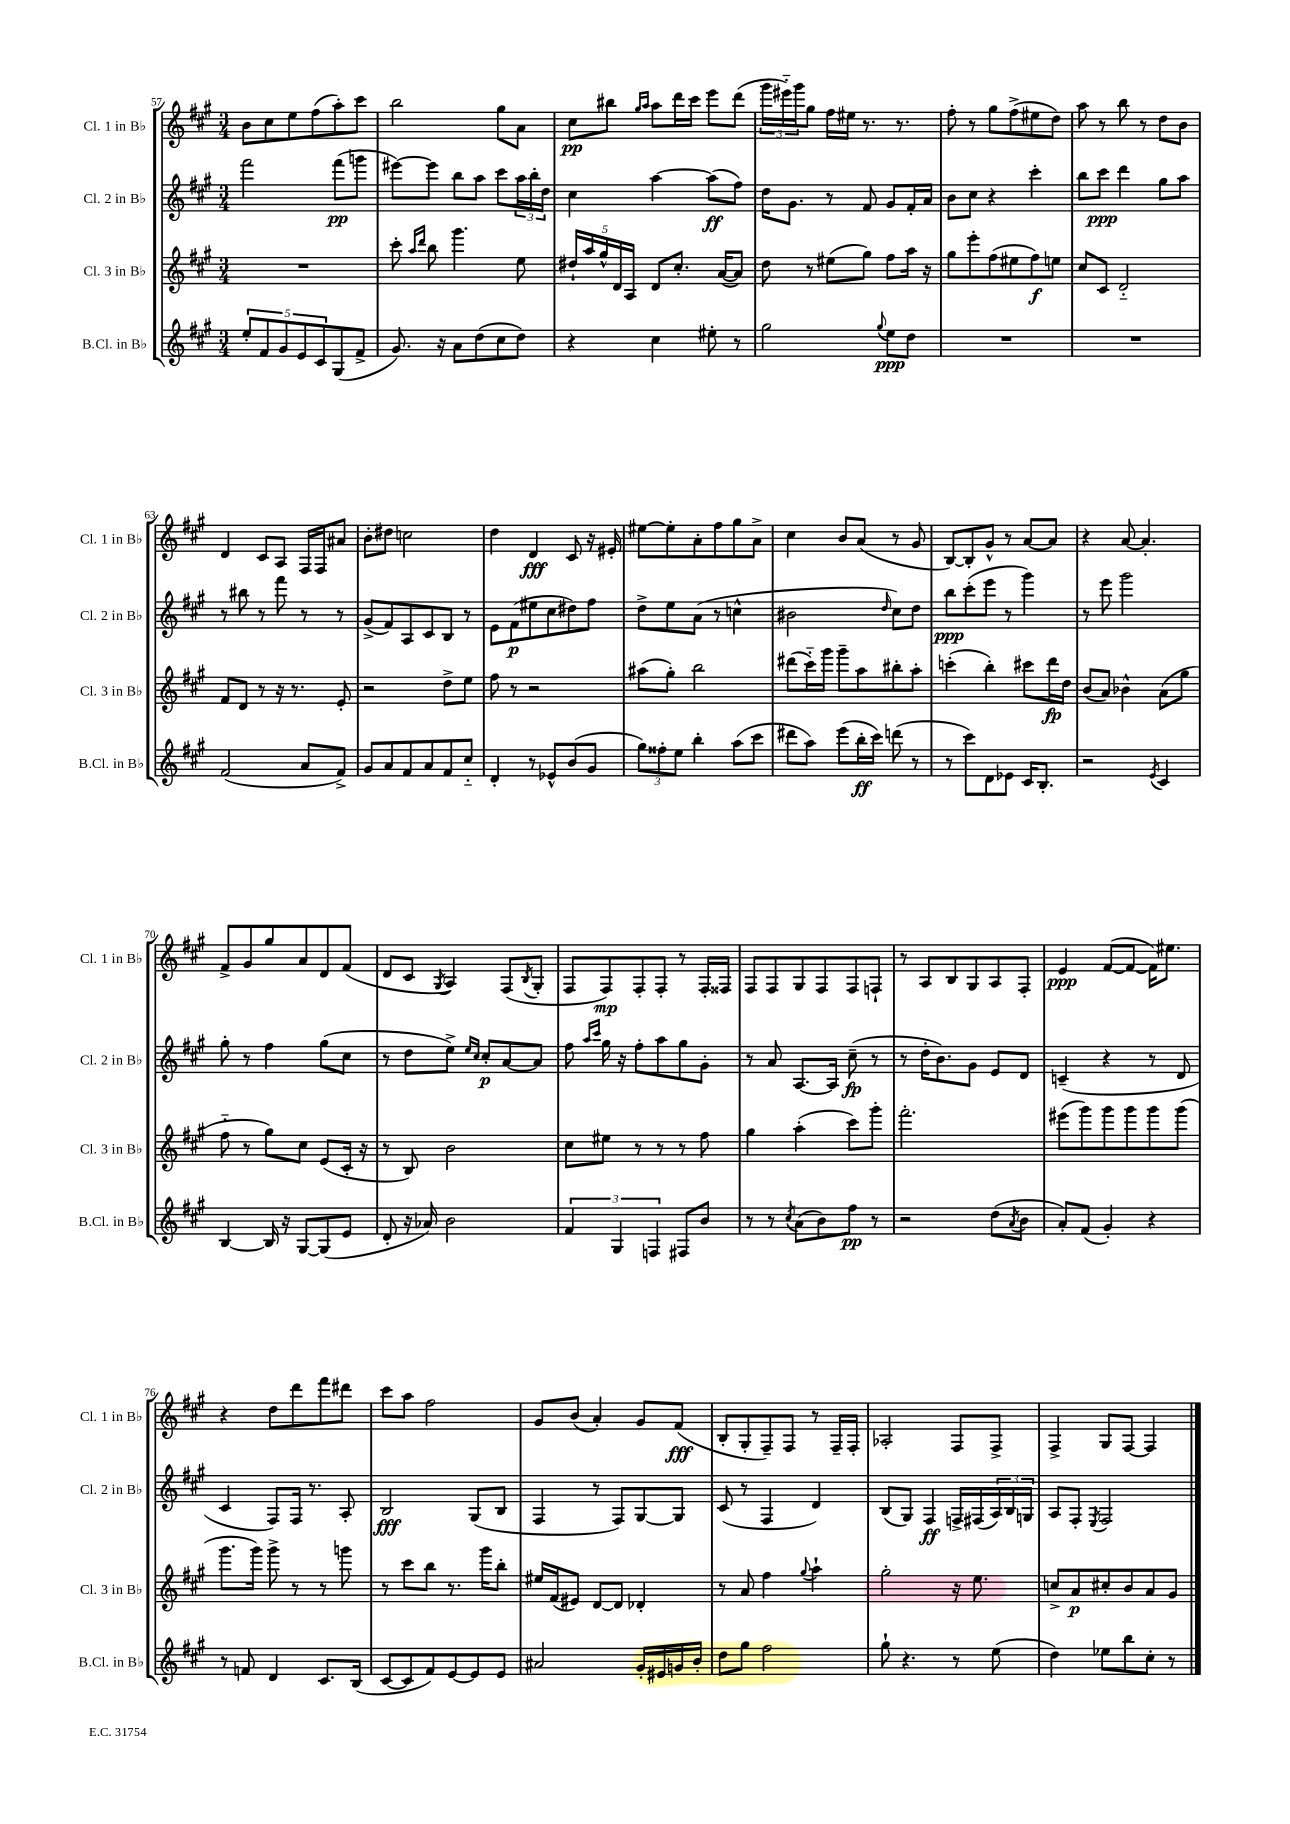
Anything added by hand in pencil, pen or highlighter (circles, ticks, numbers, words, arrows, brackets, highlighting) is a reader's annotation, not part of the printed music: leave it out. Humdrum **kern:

**kern	**kern	**kern	**kern
*staff4	*staff3	*staff2	*staff1
*clefG2	*clefG2	*clefG2	*clefG2
*k[f#c#g#]	*k[f#c#g#]	*k[f#c#g#]	*k[f#c#g#]
*M3/4	*M3/4	*M3/4	*M3/4
10ee'	2.r	2fff#	8b
10f#	.	.	.
.	.	.	8cc#
10g#	.	.	.
.	.	.	8ee
10e	.	.	.
.	.	.	(8ff#
10c#	.	.	.
(8G#	.	(8fff#	8aa')
8f#^	.	8ggg	8ccc#
=	=	=	=
8.g#)	8ccc#'	[8eee#)	2bb
.	16qqaa	.	.
.	16qqddd	.	.
.	8bb	8eee#]	.
16r	.	.	.
8a	4.ggg#	8bb	.
(8dd	.	8aa	.
8cc#	.	8ccc#	8gg#
8dd)	8ee	24aa	8a
.	.	24bb'	.
.	.	24dd	.
=	=	=	=
4r	20dd#`	4cc#	8cc#
.	20aa	.	.
.	20gg#^^	.	.
.	.	.	8bb#
.	20d	.	.
.	20A	.	.
.	.	.	16qqgg#
.	.	.	16qqaa
4cc#	8d	[4aa	8aa
.	8.cc#'	.	16ddd
.	.	.	16ccc#
8ee#'	.	(8aa]	8eee
.	([16a	.	.
8r	8a])	8ff#)	(8ddd
=	=	=	=
2gg#	8dd	16dd	24ggg#
.	.	.	24eee#'~)
.	.	8.g#	.
.	.	.	24ggg#
.	8r	.	8gg#
.	(8ee#	8r	16ff#
.	.	.	16ee#
.	8gg#)	8f#	8.r
8qqgg#	.	.	.
8ee	8ff#	8g#	.
.	.	.	8.r
8dd	16aa	16f#'	.
.	16r	16a	.
=	=	=	=
2.r	8gg#	8b	8ff#'
.	8eee'	8cc#	8r
.	(8ff#	4r	8gg#
.	8ee#	.	(8ff#^
.	8ff#)	4ccc#'	8ee#
.	8ee	.	8dd)
=	=	=	=
2.r	8cc#	8bb	8aa
.	8c#	8ccc#	8r
.	2d'~	4ddd	8bb
.	.	.	8r
.	.	8gg#	8dd
.	.	8aa	8b
=	=	=	=
(2f#	8f#	8r	4d
.	8d	8bb#	.
.	8r	8r	8c#
.	16r	8fff#	8A
.	8.r	.	.
8a	.	8r	16F#
.	.	.	16F#
8f#^)	8e'	8r	8a#
=	=	=	=
8g#	2r	(8g#^	8b'
8a	.	8f#)	8dd#
8f#	.	8A	2cc
8a	.	8c#	.
8f#	8dd^	8B	.
8cc#'~	8ee	8r	.
=	=	=	=
4d'	8ff#	8e	4dd
.	8r	(8f#	.
8r	2r	8ee#	4d
8e-^^	.	8cc#	.
(8b	.	8dd#)	8c#
8g#	.	8ff#	16r
.	.	.	16e#'
=	=	=	=
12gg#)	(8aa#	8dd^	[8ee#
12ff##'	.	.	.
.	8gg#')	8ee	8ee#']
12ee	.	.	.
4bb'	2bb	(8a	8a'
.	.	8r	8ff#
(8aa	.	4cc^^	8gg#
8ccc#	.	.	8a^
=	=	=	=
8ddd#	(8ddd#	2b#	4cc#
8aa)	16ccc#'~)	.	.
.	16ggg#	.	.
(8eee	8ggg#~	.	8b
16bb'	8aa	.	(8a
16ccc#)	.	.	.
.	.	16qqdd	.
(8ddd	8bb#'	8cc#)	8r
8r	8aa'	8dd	8g#
=	=	=	=
8r	(4ccc'	8bb	[8B)
8ccc#)	.	(8ccc#'	8B']
8d	4bb')	8eee	8g#^^
8e-	.	8r	8r
16c#	8ccc#	4ggg#)	[8a
8.B'	.	.	.
.	16ddd	.	8a]
.	16dd	.	.
=	=	=	=
2r	(8b	8r	4r
.	8a)	8eee	.
.	4b-^^	2ggg#	[8a
.	.	.	4.a']
8qe	.	.	.
4c#	(8a	.	.
.	8gg#	.	.
=	=	=	=
[4B	8ff#'~	8gg#'	8f#^
.	8r	8r	8g#
16B]	8gg#)	4ff#	8gg#
16r	.	.	.
[8G#	8cc#	.	8a
(8G#]	(8e	(8gg#	8d
8e	16c#'	8cc#	(8f#
.	16r	.	.
=	=	=	=
8d'	8r	8r	8d
16r	8B)	8dd	8c#
16a-)	.	.	.
.	.	.	8qG#
2b	2b	8ee^)	4A)
.	.	16qqee	.
.	.	16qqcc#	.
.	.	8cc#'	.
.	.	[8a	(8F#
.	.	.	8qB
.	.	8a]	8G#'
=	=	=	=
6f#	8cc#	8ff#	8F#
.	.	16qqaa	.
.	.	16qqccc#	.
.	8ee#	16gg#	8F#)
6G#	.	.	.
.	.	16r	.
.	8r	8ff#'	8F#'
6F	.	.	.
.	8r	8aa	8F#'
8F#	8r	8gg#	8r
8b	8ff#	8g#'	16F#'
.	.	.	16F##
=	=	=	=
8r	4gg#	8r	8F#
8r	.	8a	8F#
8qcc#	.	.	.
(8a	(4aa'	[8.A	8G#
8b)	.	.	8F#
.	.	16A]	.
8ff#	8ccc#)	(8cc#~	8F#
8r	8ggg#'	8r	8F`
=	=	=	=
2r	2.fff#'	8r	8r
.	.	16dd'	8A
.	.	8.b)	.
.	.	.	8B
.	.	8g#	8G#
(8dd	.	8e	8A
8qa	.	.	.
8b	.	8d	8F#'
=	=	=	=
8a')	(8eee#	(4c~	4e
(8f#	8ggg#)	.	.
4g#')	8ggg#	4r	([8f#
.	8ggg#	.	8f#_
4r	8ggg#	8r	16f#])
.	.	.	8.ee#
.	(8ggg#	8d	.
=	=	=	=
8r	8.ggg#	4c#	4r
8f	.	.	.
.	16ggg#)	.	.
4d	8ggg#^	8F#)	8dd
.	8r	16F#	8ddd
.	.	8.r	.
8.c#	8r	.	8fff#
.	8ggg	8A'	8ddd#
(16B	.	.	.
=	=	=	=
[8c#	8r	2B	8ccc#
8c#]	8ccc#	.	8aa
8f#)	8bb	.	2ff#
[8e	8.r	.	.
8e]	.	(8G#	.
.	16ggg#	.	.
8e	8bb'	8B	.
=	=	=	=
2a#	16ee#	4F#	8g#
.	(16f#	.	.
.	8e#)	.	(8b
.	[8d	8r	4a')
.	8d]	8F#)	.
16g#'	4d-'	[8G#	8g#
16e#	.	.	.
16g	.	8G#]	(8f#
16b'	.	.	.
=	=	=	=
8dd	8r	(8c#	8B'
8gg#	8a	8r	8G#'
2ff#	4ff#	4F#	8F#~)
.	.	.	8F#
.	8qqgg#	.	.
.	4aa`	4d)	8r
.	.	.	16F#~
.	.	.	16F#'
=	=	=	=
8gg#`	2gg#'	(8B	2A-'
4.r	.	8G#)	.
.	.	4F#	.
8r	16r	16F^	8F#
.	8.ee	(16F#	.
(8ee	.	24A)	8F#^
.	.	24B	.
.	.	24G	.
=	=	=	=
4dd)	8cc^	8A	4F#^
.	8a	8F#'	.
.	.	8qE	.
8ee-	8cc#'	2F#	8G#
8bb	8b	.	[8F#
8cc#'	8a	.	4F#]
8r	8g#	.	.
==	==	==	==
*-	*-	*-	*-
